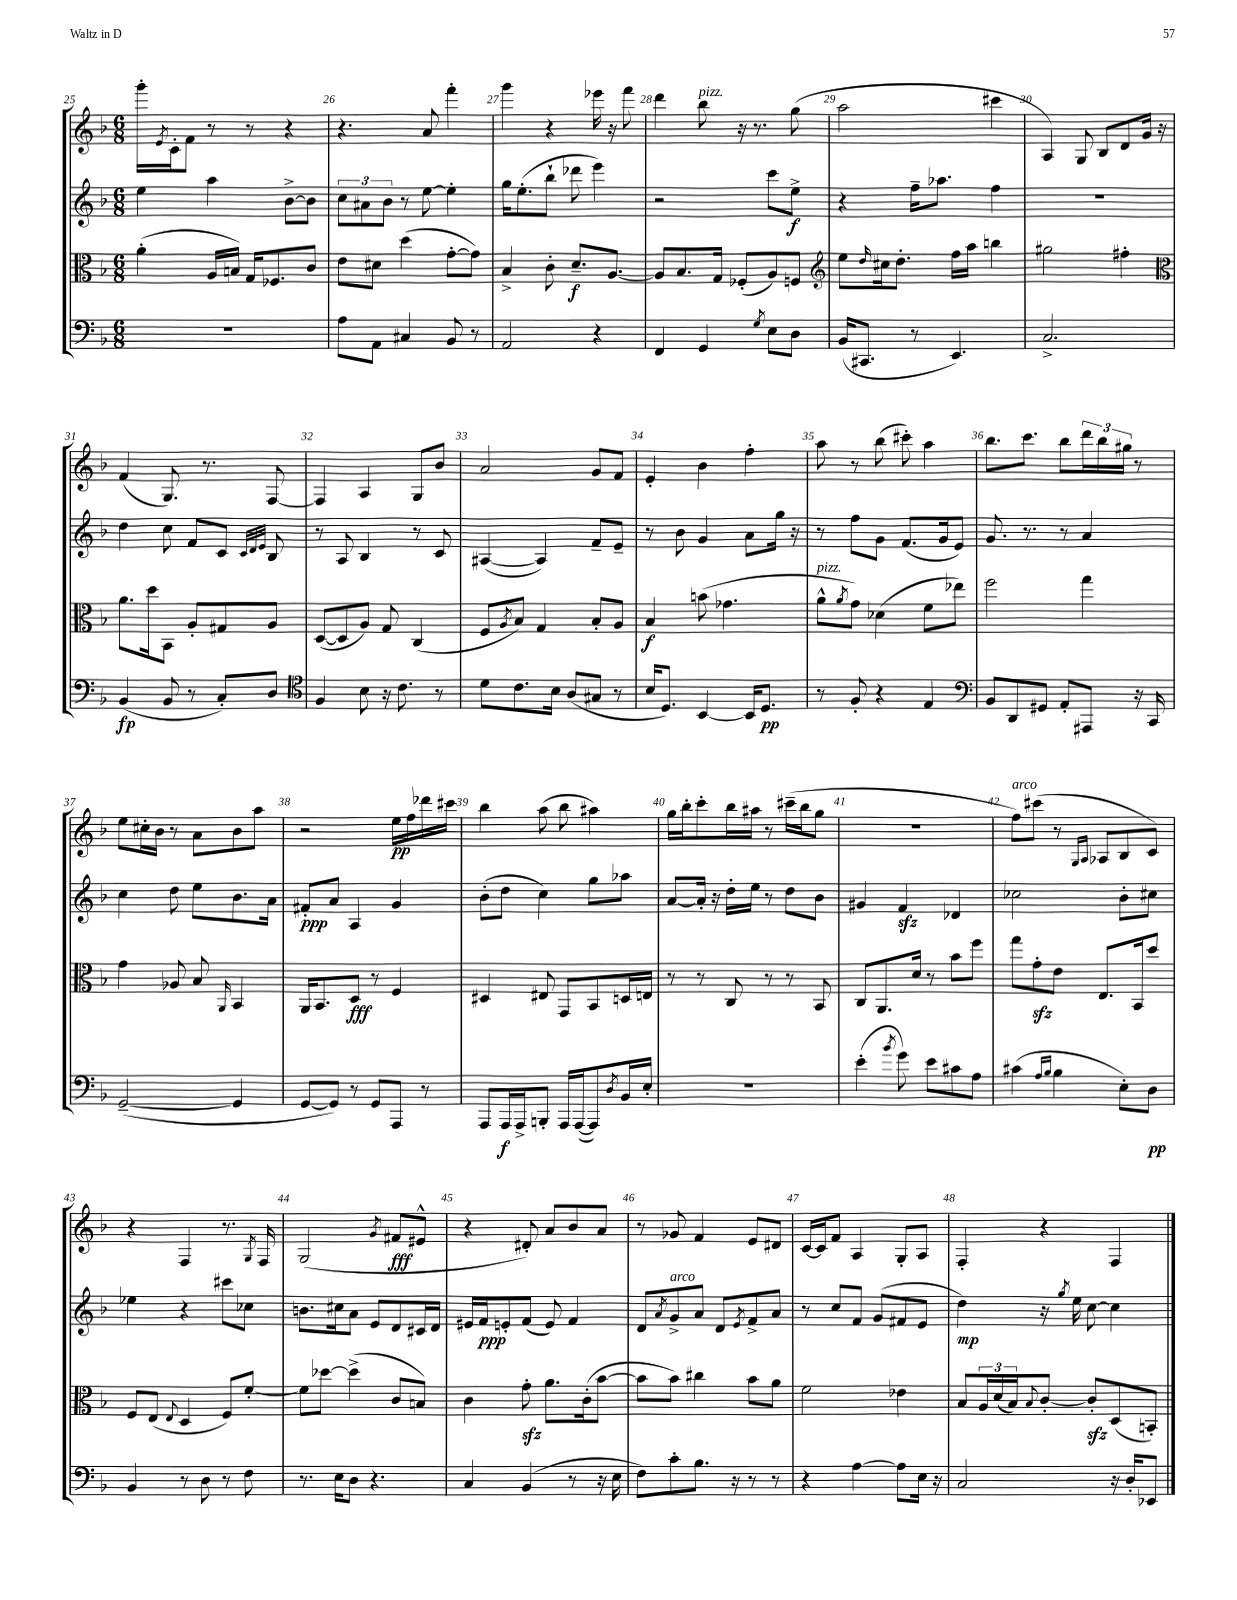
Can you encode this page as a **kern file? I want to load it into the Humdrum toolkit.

**kern	**dynam	**kern	**dynam	**kern	**dynam	**kern	**dynam
*part4	*part4	*part3	*part3	*part2	*part2	*part1	*part1
*staff4	*staff4	*staff3	*staff3	*staff2	*staff2	*staff1	*staff1
*clefF4	*	*clefC3	*	*clefG2	*	*clefG2	*
*k[b-]	*	*k[b-]	*	*k[b-]	*	*k[b-]	*
*M6/8	*	*M6/8	*	*M6/8	*	*M6/8	*
=25	=25	=25	=25	=25	=25	=25	=25
2.r	.	(4a'\	.	4ee\	.	16ggg'\LL	.
.	.	.	.	.	.	8qe/	.
.	.	.	.	.	.	16c'\J	.
.	.	.	.	.	.	8f\J	.
.	.	16A/LL	.	4aa\	.	8r	.
.	.	16Bn/JJ)	.	.	.	.	.
.	.	16G/KL	.	.	.	8r	.
.	.	8.F-X/	.	.	.	.	.
.	.	.	.	[8b-^\L	.	4r	.
.	.	8c/J	.	8b-\J]	.	.	.
=26	=26	=26	=26	=26	=26	=26	=26
8A\L	.	8e\L	.	12cc\L	.	4.r	.
.	.	.	.	12a#X\	.	.	.
8AA\J	.	8d#X\J	.	.	.	.	.
.	.	.	.	12b-\J	.	.	.
4C#X/	.	(4dd\	.	8r	.	.	.
.	.	.	.	[8ee\	.	8a/	.
8BB-/	.	[8g'\L	.	4ee'\]	.	4fff'\	.
8r	.	8g\J])	.	.	.	.	.
=27	=27	=27	=27	=27	=27	=27	=27
2AA/	.	4B-^/	.	16gg\KL	.	4ggg\	.
.	.	.	.	(8.ee'\	.	.	.
.	.	8c'\	.	8bb-`\J	.	4r	.
.	.	8.d~/L	f	8ddd-X\	.	.	.
4r	.	.	.	4eee\)	.	16eee-X\	.
.	.	[8.A/J	.	.	.	16r	.
.	.	.	.	.	.	8fff\	.
=28	=28	=28	=28	=28	=28	=28	=28
4FF/	.	8A/L]	.	2r	.	4ddd\	.
.	.	8.B-/	.	.	.	.	.
!	!	!	!	!	!	!LO:TX:a:i:t=pizz.	!
4GG/	.	.	.	.	.	8bb-\	.
.	.	16G/Jk	.	.	.	.	.
.	.	(8F-X'/L	.	.	.	16r	.
.	.	.	.	.	.	8.r	.
8qG/	.	.	.	.	.	.	.
8E\L	.	8A/)	.	8ccc\L	.	.	.
8D\J	.	8Fn/J	.	8ee^\J	f	(8gg\	.
=29	=29	=29	=29	=29	=29	=29	=29
*	*	*clefG2	*	*	*	*	*
(16BB-/KL	.	8ee\L	.	4r	.	2aa\	.
8.CC#X/J	.	.	.	.	.	.	.
.	.	16qqdd/	.	.	.	.	.
.	.	16cc#X\k	.	.	.	.	.
.	.	8.dd'\J	.	.	.	.	.
8r	.	.	.	16ff~\KL	.	.	.
.	.	.	.	8.aa-X\J	.	.	.
4.EE/)	.	16ff\LL	.	.	.	.	.
.	.	16aa\JJ	.	.	.	.	.
.	.	4bbn\	.	4ff\	.	4ccc#X\	.
=30	=30	=30	=30	=30	=30	=30	=30
2.C^/	.	2gg#X\	.	2.r	.	4A/)	.
.	.	.	.	.	.	8G/	.
.	.	.	.	.	.	8B-/L	.
.	.	4ff#X'\	.	.	.	8d/	.
.	.	.	.	.	.	16g/Jk	.
.	.	.	.	.	.	16r	.
!!LO:LB:g=z
=31	=31	=31	=31	=31	=31	=31	=31
*	*	*clefC3	*	*	*	*	*
(4BB-/	fp	8.a\L	.	4dd\	.	(4f/	.
.	.	16dd\k	.	.	.	.	.
8BB-/	.	8BB-\J	.	8cc\	.	8.G/)	.
8r	.	8A'/L	.	8f/L	.	.	.
.	.	.	.	.	.	8.r	.
8C'/L)	.	8G#X/	.	8c/J	.	.	.
.	.	.	.	32qqc/LLL	.	.	.
.	.	.	.	32qqd/	.	.	.
.	.	.	.	32qqe/JJJ	.	.	.
8D/J	.	8A/J	.	8B-/	.	[8F/	.
=32	=32	=32	=32	=32	=32	=32	=32
*clefC4	*	*	*	*	*	*	*
4F/	.	([8D/L	.	8r	.	4F/]	.
.	.	8D/]	.	8A/	.	.	.
8B-\	.	8A/J)	.	4B-/	.	4A/	.
16r	.	8G/	.	.	.	.	.
8.c\	.	.	.	.	.	.	.
.	.	(4C/	.	8r	.	8G/L	.
8r	.	.	.	8c/	.	8b-/J	.
=33	=33	=33	=33	=33	=33	=33	=33
8d\L	.	8F/L	.	([4A#X/	.	2a/	.
.	.	8qA/	.	.	.	.	.
8.c\	.	8B-/J)	.	.	.	.	.
.	.	4G/	.	4A#/])	.	.	.
16B-\Jk	.	.	.	.	.	.	.
(8A/L	.	.	.	.	.	.	.
8G#X/J	.	8B-'/L	.	8f~/L	.	8g/L	.
8r	.	8A/J	.	8e~/J	.	8f/J	.
=34	=34	=34	=34	=34	=34	=34	=34
16B-/KL	.	4B-/	f	8r	.	4e'/	.
8.D/J)	.	.	.	.	.	.	.
.	.	.	.	8b-\	.	.	.
[4BB-/	.	(8bn\	.	4g/	.	4b-\	.
.	.	4.g-X\	.	.	.	.	.
16BB-/KL]	.	.	.	8a\L	.	4ff'\	.
8.D/J	pp	.	.	.	.	.	.
.	.	.	.	16gg\Jk	.	.	.
.	.	.	.	16r	.	.	.
=35	=35	=35	=35	=35	=35	=35	=35
!	!	!LO:TX:a:i:t=pizz.	!	!	!	!	!
8r	.	8a^^\L	.	8r	.	8aa\	.
.	.	8qa/	.	.	.	.	.
8F'/	.	8g\J)	.	8ff\L	.	8r	.
4r	.	(4d-X\	.	8g\J	.	(8bb-\	.
.	.	.	.	(8.f/L	.	8ccc#X'\)	.
4E/	.	8f\L	.	.	.	4aa\	.
.	.	.	.	16g/k	.	.	.
.	.	8ee-X\J)	.	8e/J)	.	.	.
=36	=36	=36	=36	=36	=36	=36	=36
*clefF4	*	*	*	*	*	*	*
8BB-/L	.	2ff\	.	8.g/	.	8.bb-\L	.
8DD/	.	.	.	.	.	.	.
.	.	.	.	8.r	.	8.ccc\J	.
8GG#X/J	.	.	.	.	.	.	.
8AA'/L	.	.	.	8r	.	8bb-\L	.
8AAA#X/J	.	4gg\	.	4a/	.	24ddd\L	.
.	.	.	.	.	.	24bb-\	.
.	.	.	.	.	.	24gg#X\JJ	.
16r	.	.	.	.	.	8r	.
16CC/	.	.	.	.	.	.	.
!!LO:LB:g=z
=37	=37	=37	=37	=37	=37	=37	=37
([2GG~/	.	4g\	.	4cc\	.	8ee\L	.
.	.	.	.	.	.	16cc#X'\L	.
.	.	.	.	.	.	16b-\JJ	.
.	.	8A-X/	.	8dd\	.	8r	.
.	.	8B-/	.	8ee\L	.	8a\L	.
.	.	16qqAA/	.	.	.	.	.
4GG/]	.	4BB-/	.	8.b-\	.	8b-\	.
.	.	.	.	.	.	8aa\J	.
.	.	.	.	16a\Jk	.	.	.
=38	=38	=38	=38	=38	=38	=38	=38
[8GG/L	.	16AA/KL	.	8f#X'/L	ppp	2r	.
.	.	8.BB-/	.	.	.	.	.
8GG/J])	.	.	.	8a/J	.	.	.
8r	.	8D/J	fff	4A/	.	.	.
8GG/L	.	8r	.	.	.	.	.
8AAA/J	.	4F/	.	4g/	.	16ee\LL	pp
.	.	.	.	.	.	16ff\	.
8r	.	.	.	.	.	16ddd-X\	.
.	.	.	.	.	.	16ccc#X\JJ	.
=39	=39	=39	=39	=39	=39	=39	=39
8AAA/L	.	4D#X/	.	(8b-'\L	.	4bb-\	.
16AAA/L	f	.	.	8dd\J	.	.	.
16AAA^/J	.	.	.	.	.	.	.
8BBBn'/J	.	8E#X/	.	4cc\)	.	(8aa\	.
16AAA/LL	.	8GG/L	.	.	.	8bb-\	.
([16AAA/J	.	.	.	.	.	.	.
8AAA/])	.	8BB-/	.	8gg\L	.	4aa#X\)	.
8qD/	.	.	.	.	.	.	.
16BB-/L	.	16Dn/L	.	8aa-X\J	.	.	.
16E'/JJ	.	16En/JJ	.	.	.	.	.
=40	=40	=40	=40	=40	=40	=40	=40
2.r	.	8r	.	[8a/L	.	16gg\LL	.
.	.	.	.	.	.	16bb-'\J	.
.	.	8r	.	16a'/Jk]	.	8ccc'\	.
.	.	.	.	16r	.	.	.
.	.	8C/	.	16dd'\LL	.	16bb-\L	.
.	.	.	.	16ee\JJ	.	16aa#X\JJ	.
.	.	8r	.	8r	.	8r	.
.	.	8r	.	8dd\L	.	(16ccc#X~\LL	.
.	.	.	.	.	.	16bb-\J	.
.	.	8BB-/	.	8b-\J	.	8gg\J	.
=41	=41	=41	=41	=41	=41	=41	=41
(4e'\	.	8C/L	.	4g#X/	.	2.r	.
.	.	8.AA/	.	.	.	.	.
8qb-/	.	.	.	.	.	.	.
8g\)	.	.	.	4fzz/	.	.	.
.	.	16d/Jk	.	.	.	.	.
8e\L	.	8r	.	.	.	.	.
8c#X\	.	8b-\L	.	4d-X/	.	.	.
8A\J	.	8ff\J	.	.	.	.	.
=42	=42	=42	=42	=42	=42	=42	=42
!	!	!	!	!	!	!LO:TX:a:i:t=arco	!
(4c#X\	.	8gg\L	.	2cc-X\	.	8ff\L)	.
.	.	8gzz'\	.	.	.	(8ccc#X\J	.
16qqA/LL	.	.	.	.	.	.	.
16qqB-/JJ	.	.	.	.	.	.	.
4B-\	.	8e\J	.	.	.	8r	.
.	.	.	.	.	.	16qqG/LL	.
.	.	.	.	.	.	16qqA/JJ	.
.	.	8.E/L	.	.	.	8A-X/L	.
8E'\L)	.	.	.	8b-'\L	.	8B-/	.
.	.	16BB-/k	.	.	.	.	.
8D\J	pp	8dd/J	.	8cc#X\J	.	8c/J)	.
!!LO:LB:g=z
=43	=43	=43	=43	=43	=43	=43	=43
4BB-/	.	8F/L	.	4ee-X\	.	4r	.
.	.	(8E/J	.	.	.	.	.
.	.	8qqE/	.	.	.	.	.
8r	.	4D/	.	4r	.	4F/	.
8D\	.	.	.	.	.	.	.
8r	.	8F/L)	.	8ccc#X\L	.	8.r	.
8F\	.	[8f'/J	.	8cc-X\J	.	.	.
.	.	.	.	.	.	8qG/	.
.	.	.	.	.	.	16F/	.
=44	=44	=44	=44	=44	=44	=44	=44
8.r	.	8f\L]	.	8.bn\L	.	(2G/	.
.	.	[8dd-X\J	.	.	.	.	.
16E\KL	.	.	.	16cc#X\k	.	.	.
8D\J	.	(4dd-^\]	.	8a\J	.	.	.
4.r	.	.	.	8e/L	.	.	.
.	.	.	.	.	.	8qg/	.
.	.	8c/L	.	8d/	.	8f#X/L	fff
.	.	8Bn/J)	.	16c#X/L	.	8e#X^^/J	.
.	.	.	.	16d/JJ	.	.	.
=45	=45	=45	=45	=45	=45	=45	=45
4C/	.	4c\	.	16e#X/LL	.	4r	.
.	.	.	.	16f/J	ppp	.	.
.	.	.	.	8en'/	.	.	.
(4BB-/	.	8gzz'\	.	(8f/J	.	8d#X'/)	.
.	.	8.a\L	.	8e/)	.	8a/L	.
8r	.	.	.	4f/	.	8b-/	.
.	.	(16c'\k	.	.	.	.	.
16r	.	[8b-\J	.	.	.	8a/J	.
16E\	.	.	.	.	.	.	.
=46	=46	=46	=46	=46	=46	=46	=46
8F\L)	.	8b-\L]	.	8d/L	.	8r	.
.	.	.	.	8qa/	.	.	.
!	!	!	!	!LO:TX:a:i:t=arco	!	!	!
8c'\	.	8b-\J)	.	8g^/	.	8g-X/	.
8.B-\J	.	4cc#X\	.	8a/J	.	4f/	.
.	.	.	.	8d/L	.	.	.
16r	.	.	.	.	.	.	.
.	.	.	.	8qe/	.	.	.
8r	.	8b-\L	.	8f^/	.	8e/L	.
8r	.	8a\J	.	8a/J	.	8d#X/J	.
=47	=47	=47	=47	=47	=47	=47	=47
4r	.	2f\	.	8r	.	[16c/LL	.
.	.	.	.	.	.	16c/J]	.
.	.	.	.	8cc/L	.	8f/J	.
[4A\	.	.	.	8f/J	.	4A/	.
.	.	.	.	(8g/L	.	.	.
8A\L]	.	4e-X\	.	8f#X/	.	8G'/L	.
16E\Jk	.	.	.	8e/J	.	8A/J	.
16r	.	.	.	.	.	.	.
=48	=48	=48	=48	=48	=48	=48	=48
2C/	.	8B-/L	.	4dd\)	mp	4F'/	.
.	.	24A/L	.	.	.	.	.
.	.	(24d/	.	.	.	.	.
.	.	24B-/J)	.	.	.	.	.
.	.	8qqB-/	.	.	.	.	.
.	.	[8c'/J	.	16r	.	4r	.
.	.	.	.	8qgg/	.	.	.
.	.	.	.	16ee\	.	.	.
.	.	8czz'/L]	.	[8cc\	.	.	.
16r	.	(8D/	.	4cc\]	.	4F/	.
16D'/KL	.	.	.	.	.	.	.
8EE-X/J	.	8BBn'/J)	.	.	.	.	.
==	==	==	==	==	==	==	==
*-	*-	*-	*-	*-	*-	*-	*-
